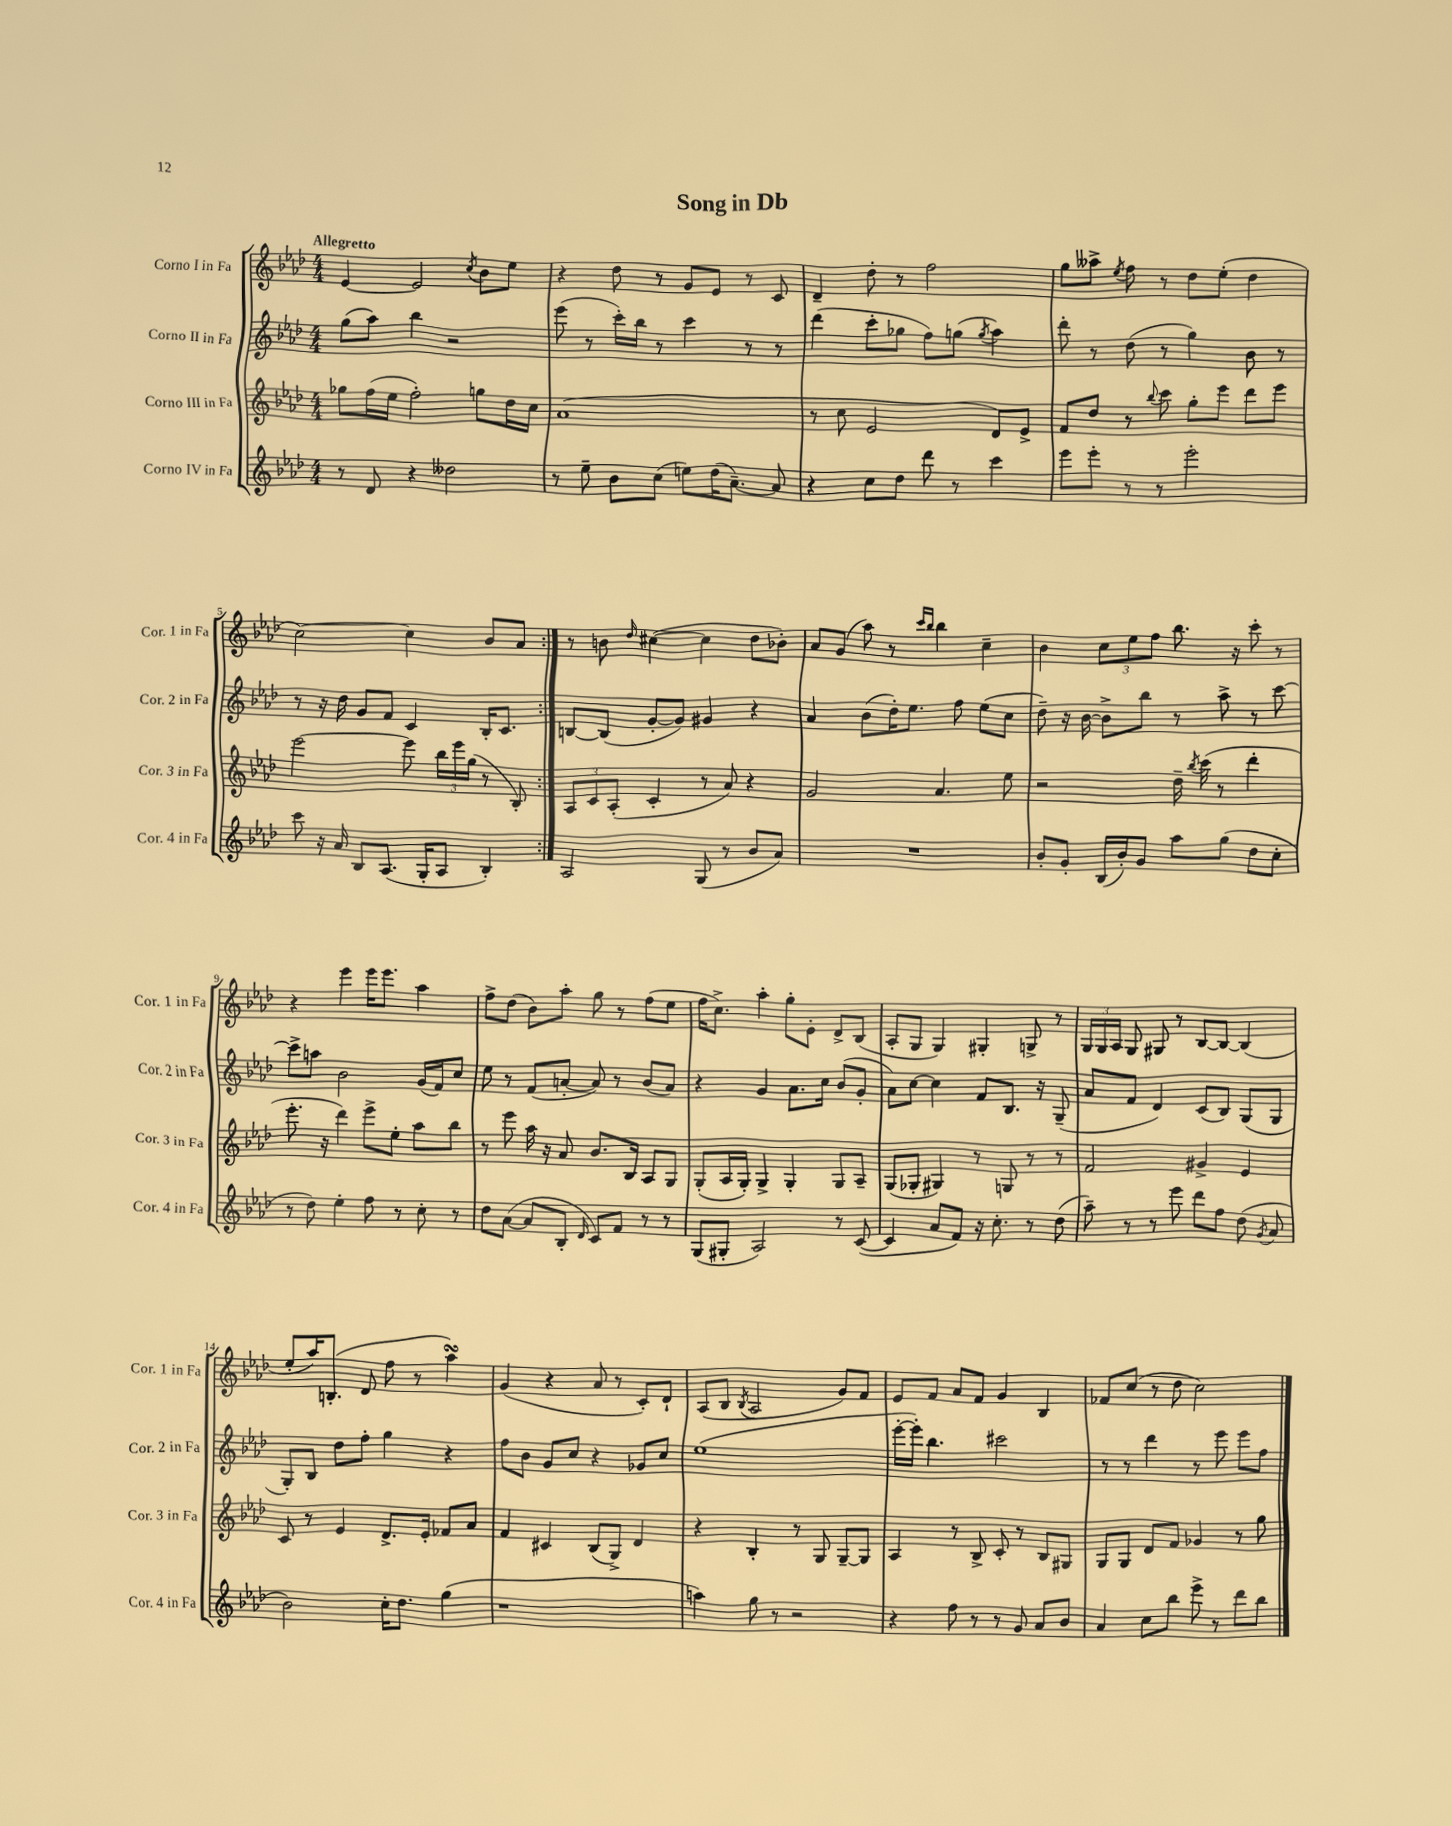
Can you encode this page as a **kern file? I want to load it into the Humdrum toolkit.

**kern	**kern	**kern	**kern
*staff4	*staff3	*staff2	*staff1
*clefG2	*clefG2	*clefG2	*clefG2
*k[b-e-a-d-]	*k[b-e-a-d-]	*k[b-e-a-d-]	*k[b-e-a-d-]
*M4/4	*M4/4	*M4/4	*M4/4
8r	8gg-	(8gg	[4e-
8d-	(16ff	8aa-)	.
.	16ee-	.	.
4r	2ff')	4bb-	2e-]
2dd--	.	2r	.
.	.	.	8qcc
.	8gg	.	8b-
.	16dd-	.	8ee-
.	16cc	.	.
=	=	=	=
8r	(1a-	(8eee-	4r
8ee-~	.	8r	.
8b-	.	16ccc')	8dd-
.	.	16bb-	.
(8cc	.	8r	8r
8ee)	.	4ccc	8g
(16dd-	.	.	8e-
[8.a-~)	.	.	.
.	.	8r	8r
8a-]	.	8r	8c
=	=	=	=
4r	8r	(4ddd-	4d-~
.	8cc	.	.
8cc	2e-	8ccc'	8dd-'
8dd-	.	8gg-	8r
8ddd-	.	8ff)	2ff
8r	.	(8gg	.
.	.	8qgg	.
4ccc	8d-)	4aa-)	.
.	8e-^	.	.
=	=	=	=
8eee-	8f	8ddd-'	8gg
8eee-'	8dd-	8r	8aa--^
.	.	.	8qee-
8r	8r	(8dd-	8ff
.	8qqbb-	.	.
8r	8ccc	8r	8r
2eee-'	8gg'	4gg)	8dd-
.	8eee-	.	(8ee-'
.	8ddd-	8b-	4dd-
.	8eee-	8r	.
=	=	=	=
8ccc	[2eee-	8r	[2cc)
16r	.	16r	.
16a-	.	16dd-	.
8B-	.	8g	.
(8.A-	.	8f	.
.	8eee-]	4c	4cc]
16G'	.	.	.
8A-	24bb-	.	.
.	24eee-	.	.
.	(24gg	.	.
4B-')	8r	16B-'	8b-
.	.	8.c	.
.	8B-')	.	8a-
=:|!	=:|!	=:|!	=:|!
2A-	12A-	[8B	8r
.	12c	.	.
.	.	(8B]	8b
.	(12A-'	.	.
.	.	.	16qqdd-
.	4c'	[8g'	([4cc#
.	.	8g])	.
(8G	8r	4g#	4cc#]
8r	8a-)	.	.
8b-	4r	4r	8dd-
8a-)	.	.	8b-')
=	=	=	=
1r	2g	4a-	8a-
.	.	.	(8g
.	.	(8b-	8aa-)
.	.	16dd-')	8r
.	.	8.ee-	.
.	.	.	16qqccc
.	.	.	16qqbb-
.	4.a-	.	4bb-
.	.	8ff	.
.	.	(8ee-	4cc~
.	8ee-	8cc	.
=	=	=	=
8b-'	2r	8dd-~)	4b-
8g'	.	16r	.
.	.	[16b-	.
(16B-	.	8b-^]	12cc
16b-')	.	.	.
.	.	.	12ee-
8g	.	8bb-	.
.	.	.	12ff
8aa-	16dd-~	8r	8.bb-
.	8qbb-	.	.
.	(16ccc	.	.
(8gg	8r	8aa-^	.
.	.	.	16r
8dd-	4ddd-'	8r	8ccc'
8cc'	.	[8ccc	8r
=	=	=	=
8r	8.eee-'	8ccc^]	4r
8dd-)	.	8aa	.
.	16r	.	.
4ee-'	4ddd-)	2b-	4eee-
8ff	8eee-^	.	16eee-
.	.	.	8.eee-
8r	8ee-'	.	.
8cc'	8aa-	(16g	4aa-
.	.	16f)	.
8r	8bb-	8cc	.
=	=	=	=
8dd-	8r	8ee-	8ff^
([8a-	8eee-	8r	(8dd-
8a-]	16aa-	(8f	8b-)
.	16r	.	.
8B-'	8a-	[8a'	8aa-'
16qqd-	.	.	.
8c)	8.b-	8a])	8gg
8f	.	8r	8r
.	16B-	.	.
8r	8A-	(8b-	(8ff
8r	8G	8a)	8ee-
=	=	=	=
(8G	(8G'	4r	16ff
.	.	.	8.cc^)
8G#'	16A-	.	.
.	16G')	.	.
2A-)	4G^	4g	4aa-'
.	4G'	8.a-	8gg'
.	.	.	8e-'
.	.	16cc	.
8r	8G	(8b-	8d-^
([8c	8A-~	8g'	(8B-
=	=	=	=
4c]	(8G	8a-)	8A-'
.	8G-'	[8cc	8G
8a-	4G#)	4cc]	4G)
8f)	.	.	.
16r	8r	8f	4G#'
8.cc'	.	.	.
.	8G	8.B-	.
8r	8r	.	8G^
.	.	16r	.
(8dd-	8r	(8G~	8r
=	=	=	=
8aa-~)	2f	8a-	24G
.	.	.	24G
.	.	.	24A-
8r	.	8f	8G
8r	.	4d-)	8G#
8eee-	.	.	8r
8ddd-	4g#^	(8c	[8B-
8ff	.	8B-)	8B-_
(8dd-	4e-	(8G	(4B-]
8qg	.	.	.
8a-	.	8G	.
=	=	=	=
2b-)	8c	8G')	8ee-'
.	8r	8B-	16aa-)
.	.	.	(8.B'
.	4e-	8dd-	.
.	.	8ff'	8d-
16cc'	8.d-^	4gg	8ff
8.dd-	.	.	.
.	.	.	8r
.	16e-'	.	.
(4gg	8f-	4r	4aa-)
.	8a-	.	.
=	=	=	=
1r	4f	8ff	(4g
.	.	8b-	.
.	4c#	8g	4r
.	.	8cc	.
.	(8B-	4r	8a-
.	8G^)	.	8r
.	4d-	8g-	8c')
.	.	8cc	8d-`
=	=	=	=
4aa)	4r	(1ee-	(8A-
.	.	.	8B-
.	.	.	8qB-
8gg	4B-'	.	2A-
8r	.	.	.
2r	8r	.	.
.	8G	.	.
.	[8G~	.	8g)
.	8G]	.	8f
=	=	=	=
4r	4A-	[16eee-'	8e-
.	.	16eee-'])	.
.	.	4.bb-	8f
8ff	8r	.	8a-
8r	8B-^	.	8f
8r	8c'	2ccc#	4g
8g	8r	.	.
8a-	8B-	.	4B-
8b-	8G#	.	.
=	=	=	=
4a-	8G	8r	8f-
.	8G	8r	(8cc
8cc	8d-	4ddd-	8r
8bb-	8f	.	8dd-
8eee-^	4g-	8r	2cc)
8r	.	8eee-	.
8ddd-	8r	8eee-	.
8bb-	8gg	8ff	.
==	==	==	==
*-	*-	*-	*-
